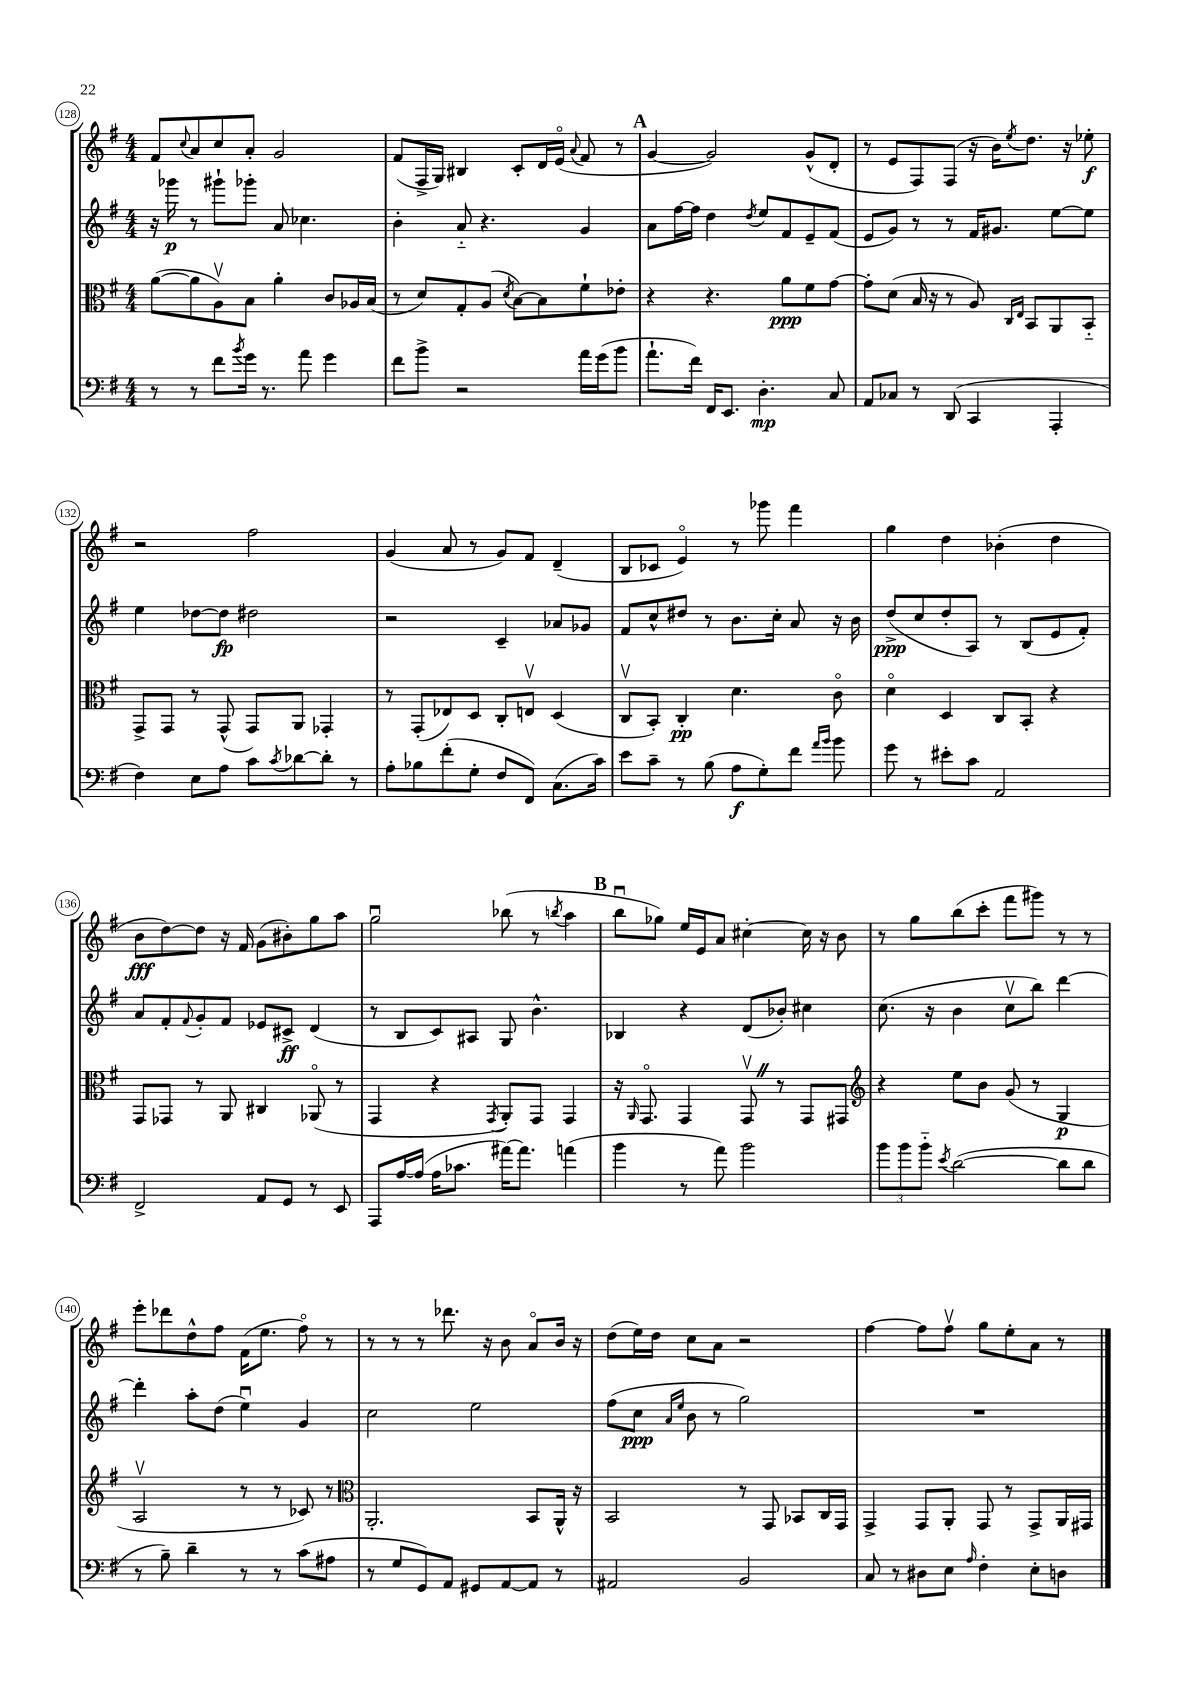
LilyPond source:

<<
\new StaffGroup <<
\new Staff = "s0" {
    \clef treble \key g \major \numericTimeSignature \time 4/4
    fis'8 \appoggiatura { c''8 } a'8 c''8 a'8-. g'2 |
    fis'8( fis16-> g16) bis4 c'8-. d'16 e'16\flageolet( \appoggiatura { a'8 } fis'8 r8 |
    \mark \markup { \bold "A" } g'4~ g'2) g'8-^( d'8-. |
    r8 e'8 fis8) fis8( r16 b'16) \acciaccatura { e''8 } d''8. r16 ees''8-.\f |
    r2 fis''2 |
    g'4( a'8 r8 g'8) fis'8 d'4--( |
    b8 ces'8 e'4\flageolet) r8 ges'''8 fis'''4 |
    g''4 d''4 bes'4-.( d''4 |
    b'8\fff d''8~) d''8 r16 fis'16 g'8( bis'8-.) g''8 a''8 |
    g''2\downbow bes''8( r8 \acciaccatura { b''8 } a''4 |
    \mark \markup { \bold "B" } b''8\downbow ges''8) e''16 e'16 a'8 cis''4~-. cis''16 r16 b'8 |
    r8 g''8 b''8( c'''8-. fis'''8 gis'''8) r8 r8 |
    e'''8-. des'''8 d''8-^ fis''8 fis'16( e''8. fis''8\flageolet) r8 |
    r8 r8 r8 des'''8. r16 b'8 a'8\flageolet b'16 r16 |
    d''8( e''16) d''16 c''8 a'8 r2 |
    fis''4~ fis''8 fis''8\upbow g''8 e''8-. a'8 r8 \bar "|." |
}
\new Staff = "s1" {
    \clef treble \key g \major \numericTimeSignature \time 4/4
    r16 ges'''16\p r8 gis'''8-! ges'''8-. a'8 ces''4. |
    b'4-. a'8-_ r4. g'4 |
    \mark \markup { \bold "A" } a'8 fis''16~ fis''16 d''4 \acciaccatura { d''8 } e''8 fis'8 e'8-- fis'8( |
    e'8 g'8) r8 r8 fis'16 gis'8. e''8~ e''8 |
    e''4 des''8~ des''8\fp dis''2 |
    r2 c'4-- aes'8 ges'8 |
    fis'8 c''8-^ dis''8 r8 b'8. c''16-. a'8 r16 b'16 |
    d''8->\ppp( c''8 d''8-. a8) r8 b8( e'8 fis'8-.) |
    a'8 fis'8-. \appoggiatura { fis'8 } g'8-. fis'8 ees'8 cis'8->\ff d'4( |
    r8 b8 c'8) ais8 g8 b'4.-^ |
    \mark \markup { \bold "B" } bes4 r4 d'8( bes'8-.) cis''4 |
    c''8.( r16 b'4 c''8\upbow b''8) d'''4~ |
    d'''4-. a''8-. d''8( e''4\downbow) g'4 |
    c''2 e''2 |
    fis''8( c''8\ppp \grace { a'16 e''16 } b'8 r8 g''2) |
    R1 \bar "|." |
}
\new Staff = "s2" {
    \clef alto \key g \major \numericTimeSignature \time 4/4
    a'8~( a'8 a8\upbow) b8 a'4-. c'8 aes16 b16( |
    r8 d'8) g8-. a8( \acciaccatura { d'8 } b8~) b8 fis'8-! ees'8-. |
    \mark \markup { \bold "A" } r4 r4. a'8\ppp fis'8 g'8~ |
    g'8-. d'8( b16 r16 r8 a8) \grace { c16 e16 } b,8 a,8 b,8-_ |
    g,8-> g,8 r8 g,8-^( g,8) a,8 ges,4-. |
    r8 g,8-.( ees8) d8 c8-. e8\upbow d4( |
    c8\upbow b,8-.) c4-.\pp d'4. c'8\flageolet |
    d'4\flageolet d4 c8 b,8-. r4 |
    g,8 ges,8 r8 a,8 cis4 aes,8\flageolet( r8 |
    g,4 r4 \acciaccatura { g,8 } a,8-.) g,8 g,4 |
    \mark \markup { \bold "B" } r16 \grace { a,16 } g,8.\flageolet g,4 g,8\upbow \once \override BreathingSign.text = \markup { \musicglyph "scripts.caesura.straight" } \breathe r8 g,8 gis,8 |
    \clef treble r4 e''8 b'8 g'8( r8 g4\p |
    a2\upbow r8 r8 ces'8) r8 |
    \clef alto a,2.-. b,8 a,16-^ r16 |
    b,2 r8 g,8 bes,8 c16 g,16 |
    g,4-> g,8 a,8-. g,8 r8 g,8-> a,16 gis,16 \bar "|." |
}
\new Staff = "s3" {
    \clef bass \key g \major \numericTimeSignature \time 4/4
    r8 r8 fis'8 \acciaccatura { b'8 } g'16 r8. a'8 g'4 |
    fis'8 b'8-> r2 a'16 g'16( b'8 |
    \mark \markup { \bold "A" } a'8.-! fis'16) fis,16 e,8. d4.-.\mp c8 |
    a,8 ces8 r8 d,8( c,4 a,,4-. |
    fis4) e8 a8 c'8 \acciaccatura { c'8 } des'8~ des'8-. r8 |
    a8-. bes8 fis'8-.( g8-. fis8 fis,8) c8.( c'16) |
    e'8 c'8-- r8 b8( a8\f g8-.) fis'8 \grace { a'16 b'16 } b'8 |
    g'8 r8 eis'8-. c'8 a,2 |
    fis,2-> a,8 g,8 r8 e,8 |
    a,,8 a16~ a16( a16 ces'8. ais'16~) ais'8. a'4( |
    \mark \markup { \bold "B" } b'4 r8 a'8) b'2 |
    \tuplet 3/2 { b'8 b'8 b'8-_ } \acciaccatura { e'8 } d'2~( d'8 d'8 |
    r8 b8--) d'4-- r8 r8 c'8( ais8 |
    r8 g8 g,8) a,8 gis,8 a,8~ a,8 r8 |
    ais,2 b,2 |
    c8 r8 dis8 e8 \grace { a16 } fis4-. e8-. d8 \bar "|." |
}
>>
>>
\layout { \context { \Score currentBarNumber = #128 \override BarNumber.stencil = #(make-stencil-circler 0.1 0.3 ly:text-interface::print) } }
